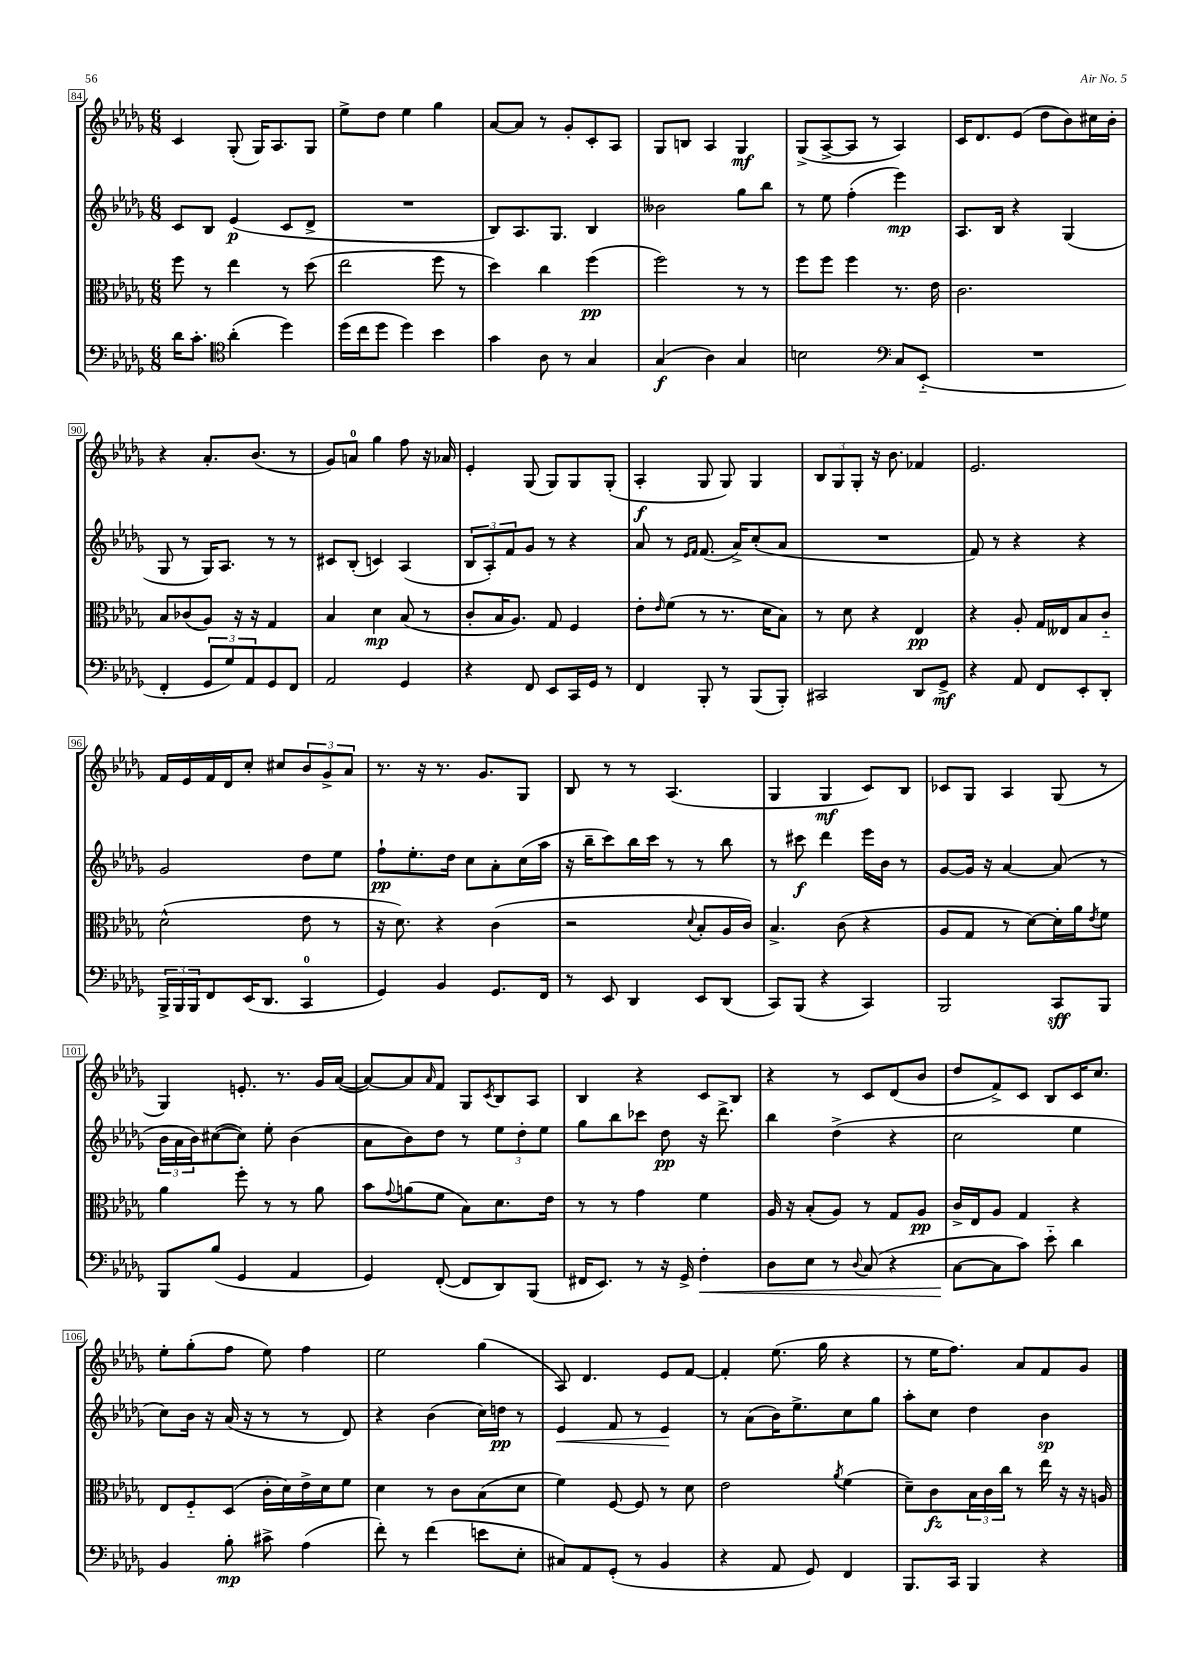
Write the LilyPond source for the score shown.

<<
\new StaffGroup <<
\new Staff = "s0" {
    \clef treble \key des \major \numericTimeSignature \time 6/8
    c'4 ges8-.( ges16) aes8. ges8 |
    ees''8-> des''8 ees''4 ges''4 |
    aes'8~ aes'8 r8 ges'8-. c'8-. aes8 |
    ges8 b8 aes4 ges4\mf |
    ges8->( aes8~-> aes8 r8 aes4) |
    c'16 des'8. ees'8( des''8 bes'8) cis''16 bes'16-. |
    r4 aes'8.-. bes'8.( r8 |
    ges'8) a'8-0 ges''4 f''8 r16 aes'16 |
    ees'4-. ges8( ges8) ges8 ges8-.( |
    aes4-.\f ges8 ges8) ges4 |
    \tuplet 3/2 { bes8 ges8 ges8-. } r16 bes'8. fes'4 |
    ees'2. |
    f'16 ees'16 f'16 des'16 c''8-. cis''8 \tuplet 3/2 { bes'8 ges'8-> aes'8 } |
    r8. r16 r8. ges'8. ges8 |
    bes8 r8 r8 aes4.( |
    ges4 ges4\mf c'8) bes8 |
    ces'8 ges8 aes4 ges8( r8 |
    ges4) e'8.-. r8. ges'16 aes'16~( |
    aes'8~) aes'8 \grace { aes'16 } f'8 ges8 \acciaccatura { c'8 } bes8 aes8 |
    bes4 r4 c'8 bes8 |
    r4 r8 c'8 des'8( bes'8 |
    des''8 f'8->) c'8 bes8 c'16 c''8. |
    ees''8-. ges''8-.( f''8 ees''8) f''4 |
    ees''2 ges''4( |
    aes8) des'4. ees'8 f'8~ |
    f'4-. ees''8.( ges''16 r4 |
    r8 ees''16 f''8.) aes'8 f'8 ges'8 \bar "|." |
}
\new Staff = "s1" {
    \clef treble \key des \major \numericTimeSignature \time 6/8
    c'8 bes8 ees'4\p( c'8 des'8-> |
    R2. |
    bes8) aes8. ges8. bes4 |
    beses'2 ges''8 bes''8 |
    r8 ees''8 f''4-.( ees'''4\mp) |
    aes8. bes16 r4 ges4( |
    ges8 r8 ges16) aes8. r8 r8 |
    cis'8 bes8-.( c'4) aes4( |
    \tuplet 3/2 { bes8 aes8-.) f'8 } ges'8 r8 r4 |
    aes'8 r8 \grace { ees'16 f'16 } f'8.( aes'16->) c''8-.( aes'8 |
    R2. |
    f'8) r8 r4 r4 |
    ges'2 des''8 ees''8 |
    f''8-!\pp ees''8.-. des''16 c''8 aes'8-. c''16( aes''16 |
    r16 bes''16-- c'''8) bes''16 c'''16 r8 r8 bes''8 |
    r8 cis'''8\f des'''4 ees'''16 bes'16 r8 |
    ges'8~ ges'16 r16 aes'4~ aes'8( r8 |
    \tuplet 3/2 { bes'16 aes'16 bes'16) } cis''8~( cis''8) ees''8-. bes'4( |
    aes'8 bes'8) des''8 r8 \tuplet 3/2 { ees''8 des''8-. ees''8 } |
    ges''8 bes''8 ces'''8 des''8\pp r16 des'''8.-> |
    bes''4 des''4->( r4 |
    c''2 ees''4 |
    c''8) bes'16 r16 aes'16( r16 r8 r8 des'8) |
    r4 bes'4( c''16) d''16\pp r8 |
    ees'4\< f'8 r8 ees'4\! |
    r8 aes'8( bes'16) ees''8.-> c''8 ges''8 |
    aes''8-. c''8 des''4 bes'4\sp \bar "|." |
}
\new Staff = "s2" {
    \clef alto \key des \major \numericTimeSignature \time 6/8
    f''8 r8 ees''4 r8 des''8( |
    ees''2 f''8 r8 |
    des''4) c''4 f''4\pp( |
    f''2) r8 r8 |
    f''8 f''8 f''4 r8. ees'16 |
    c'2. |
    bes8 ces'8( aes8) r16 r16 ges4 |
    bes4 des'4\mp bes8( r8 |
    c'8-. bes16 aes8.) ges8 f4 |
    ees'8-. \grace { ees'16 } f'8( r8 r8. des'16 bes8) |
    r8 des'8 r4 ees4\pp |
    r4 aes8-. ges16 eeses16 bes8 c'8-_ |
    des'2-^( ees'8 r8 |
    r16 des'8.) r4 c'4( |
    r2 \appoggiatura { des'8 } bes8-. aes16 c'16) |
    bes4.-> c'8( r4 |
    aes8 ges8 r8 des'8~) des'16-. aes'16 \acciaccatura { ees'8 } f'8 |
    aes'4 f''8-. r8 r8 aes'8 |
    bes'8 \appoggiatura { ges'8 } a'8( f'8 bes8) des'8. ees'16 |
    r8 r8 ges'4 f'4 |
    aes16 r16 bes8-.( aes8) r8 ges8 aes8\pp |
    c'16-> ees16 aes8 ges4 r4 |
    ees8 f8-_ des8( c'16-. des'16) ees'16-> des'16 f'8 |
    des'4 r8 c'8 bes8( des'8 |
    f'4) f8~ f8 r8 des'8 |
    ees'2 \acciaccatura { aes'8 } f'4( |
    des'8--) c'8\fz \tuplet 3/2 { bes16 c'16 c''16 } r8 ees''16 r16 r16 a16 \bar "|." |
}
\new Staff = "s3" {
    \clef bass \key des \major \numericTimeSignature \time 6/8
    des'16 c'8.-. \clef tenor aes'4-.( des''4) |
    des''16( c''16 des''8 des''4) bes'4 |
    ges'4 aes8 r8 ges4 |
    ges4\f( aes4) ges4 |
    b2 \clef bass c8 ees,8-_( |
    R2. |
    f,4-. \tuplet 3/2 { ges,8 ges8) aes,8 } ges,8 f,8 |
    aes,2 ges,4 |
    r4 f,8 ees,8 c,16 ges,16 r8 |
    f,4 bes,,8-. r8 bes,,8( bes,,8-.) |
    cis,2 des,8 ges,8->\mf |
    r4 aes,8 f,8 ees,8-. des,8-. |
    \tuplet 3/2 { bes,,16-> bes,,16 bes,,16 } f,8 ees,16( des,8. c,4-0 |
    ges,4) bes,4 ges,8. f,16 |
    r8 ees,8 des,4 ees,8 des,8( |
    c,8) bes,,8( r4 c,4) |
    bes,,2 c,8\sff bes,,8 |
    bes,,8 bes8( ges,4 aes,4 |
    ges,4) f,8~-.( f,8 des,8) bes,,8( |
    fis,16 ees,8.) r8 r16 ges,16-> f4-.\< |
    des8 ees8 r8 \appoggiatura { des8 } c8( r4 |
    c8~\! c8 c'8) ees'8-_ des'4 |
    bes,4 bes8-.\mp cis'8-> aes4( |
    f'8-.) r8 f'4( e'8 ees8-. |
    cis8) aes,8 ges,8-.( r8 bes,4 |
    r4 aes,8 ges,8) f,4 |
    bes,,8. c,16 bes,,4 r4 \bar "|." |
}
>>
>>
\layout { \context { \Score currentBarNumber = #84 \override BarNumber.stencil = #(make-stencil-boxer 0.1 0.3 ly:text-interface::print) } }
